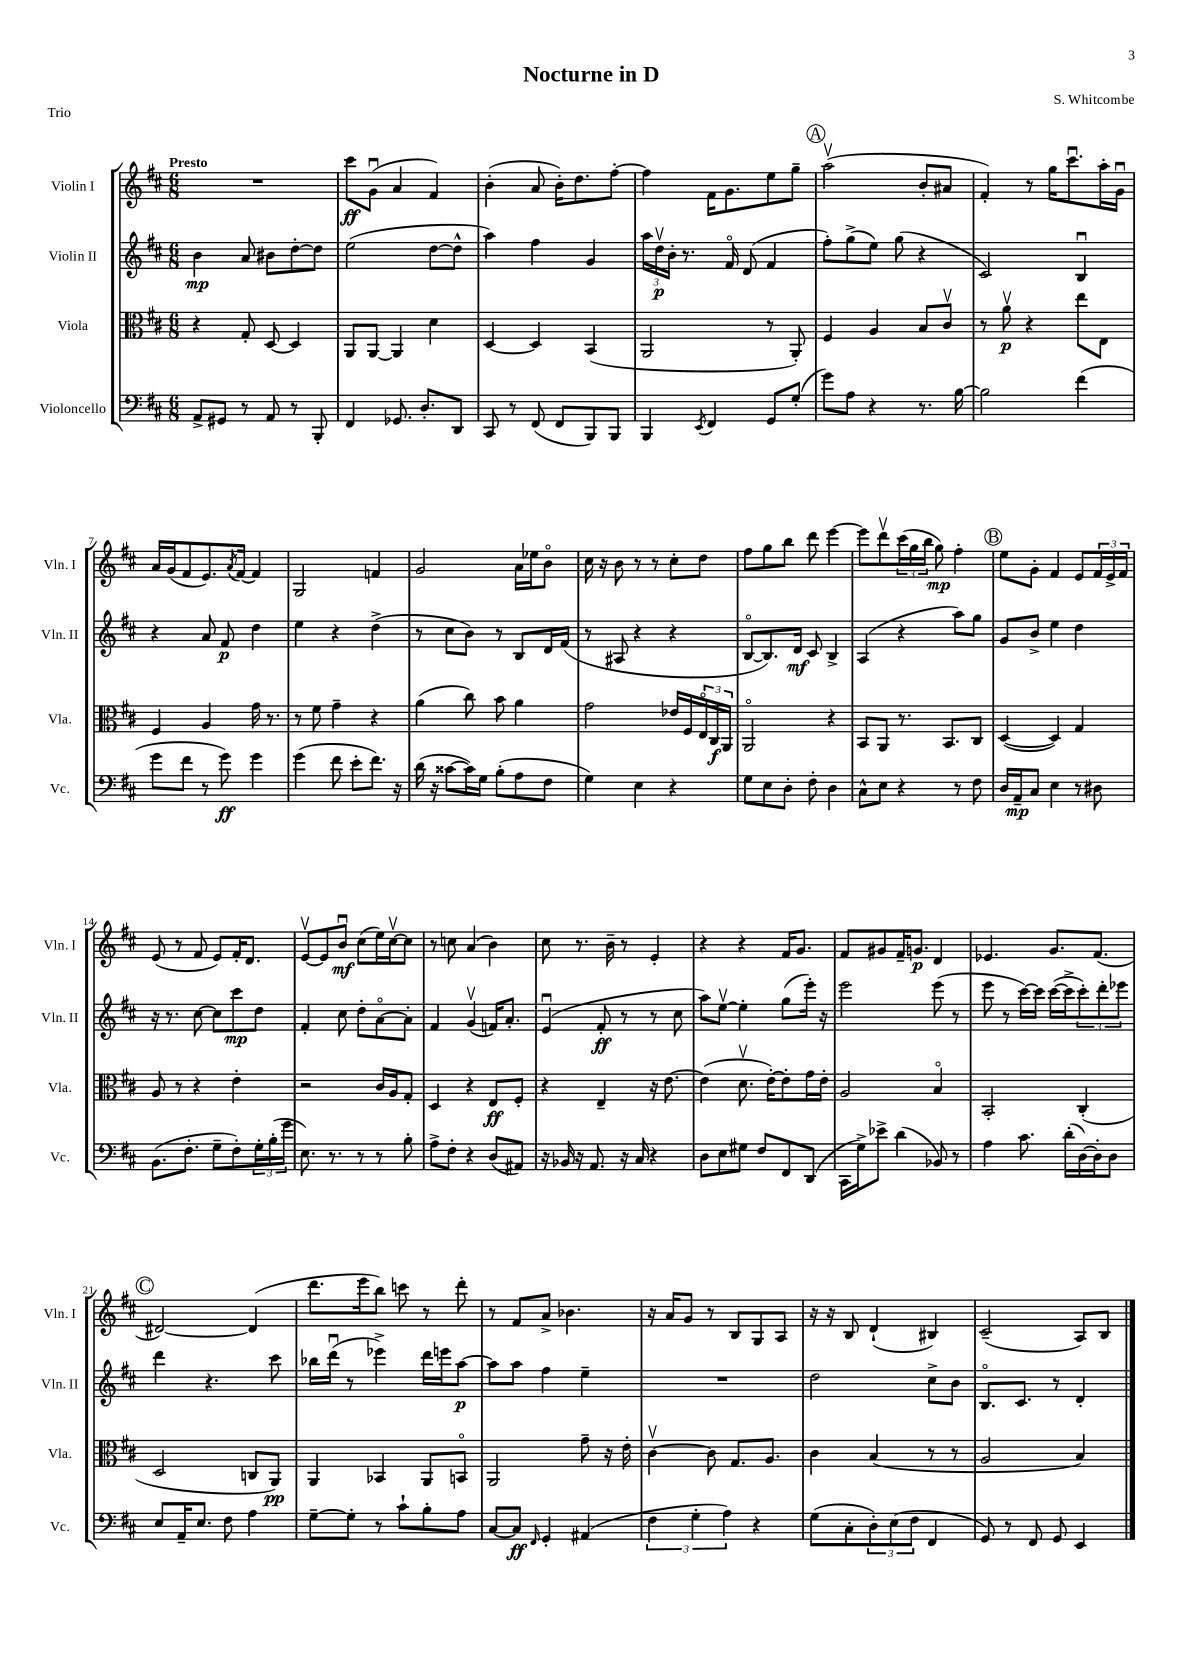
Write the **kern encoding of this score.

**kern	**kern	**kern	**kern
*staff4	*staff3	*staff2	*staff1
*clefF4	*clefC3	*clefG2	*clefG2
*k[f#c#]	*k[f#c#]	*k[f#c#]	*k[f#c#]
*M6/8	*M6/8	*M6/8	*M6/8
8AA^/L	4r	4b\	2.r
8GG#/J	.	.	.
8r	8G'/	8a/	.
8AA/	[8D/	8b#\L	.
8r	4D/]	[8dd'\	.
8BBB'/	.	8dd\]J	.
=	=	=	=
4FF#/	8AA/L	(2ee\	8ccc#\L
.	[8AA/J	.	(8gu\J
8.GG-/	4AA/]	.	4a/
8.D'/L	.	.	.
.	4d\	[8dd\L	4f#/)
8DD/J	.	8dd^^\]J	.
=	=	=	=
8CC#/	[4D/	4aa\)	(4b'\
8r	.	.	.
(8FF#/	4D/]	4ff#\	8a/
8FF#/L	.	.	16b'\LK)
.	.	.	8.dd\
8BBB/)	(4BB/	4g/	.
8BBB/J	.	.	[8ff#'\J
=	=	=	=
4BBB/	2AA/	24aa\LL	4ff#\]
.	.	24ddv\	.
.	.	24b'\JJ	.
.	.	8.r	.
8qEE/	.	.	.
4FF#/	.	.	16f#\LK
.	.	16f#o/	8.g\
.	.	(8d/	.
8GG/L	8r	4f#/	8ee\
(8G'/J	8AA'/)	.	8gg~\J
=	=	=	=
8g\L)	4F#/	8ff#'\L)	(2aav\
8A\J	.	(8gg^\	.
4r	4A/	8ee\J)	.
.	.	(8gg\	.
8.r	8B/L	4r	8b'/L
.	8c#v/J	.	8a#/J
[16B\	.	.	.
=	=	=	=
2B\]	8r	2c#/)	4f#'/)
.	8av\	.	.
.	4r	.	8r
.	.	.	16gg\LK
.	.	.	8.ccc#u\
(4f#\	8ee\L	4Bu/	.
.	8E\J	.	16aa'\L
.	.	.	16gu\JJ
=	=	=	=
8g\L	4F#/	4r	16a/LL
.	.	.	(16g/J
8f#\J	.	.	8f#/
8r	4A/	8a/	8.e/)
8g\)	.	8f#/	.
.	.	.	8qa/
.	.	.	[16f#/Jk
4g\	16g\	4dd\	4f#/]
.	8.r	.	.
=	=	=	=
(4g\	8r	4ee\	2G/
.	8f#\	.	.
8f#\	4g~\	4r	.
8e'\L	.	.	.
8.f#\J)	4r	(4dd^\	4f/
16r	.	.	.
=	=	=	=
(16d\	(4a\	8r	2g/
16r	.	.	.
[8c##\L	.	8cc#\L	.
16c##\]L)	8cc#\)	8b\J)	.
16G\JJ	.	.	.
(8B'\L	8b\	8r	.
8A\	4a\	8B/L	16a\LL
.	.	.	16ee-\J
8F#\J	.	16d/L	8bo\J
.	.	(16f#/JJ	.
=	=	=	=
4G\)	2g\	8r	16cc#\
.	.	.	16r
.	.	8A#/	8b\
4E\	.	4r	8r
.	.	.	8r
4r	16e-/LL	4r	8cc#'\L
.	16F#/	.	.
.	24Eo/	.	8dd\J
.	24C#/	.	.
.	24AA/JJ	.	.
=	=	=	=
8G\L	2AAo/	[8Bo/L	8ff#\L
8E\	.	8.B/])	8gg\
8D'\J	.	.	8bb\J
.	.	16d/Jk	.
8F#'\	.	8c#/	8ddd\
4D\	4r	4B^/	[4eee\
=	=	=	=
8C#^^\L	8BB/L	(4A/	8eee\]L
8E\J	8AA/J	.	8dddv\
4r	8.r	4r	(24ccc#\L
.	.	.	24gg\
.	.	.	24bb\JJ
.	.	.	8gg\)
.	8.BB/L	.	.
8r	.	8aa\L)	4ff#'\
8F#\	8C#/J	8gg\J	.
=	=	=	=
16D/LL	([4D/	8g/L	8ee\L
16AA~/J	.	.	.
8C#/J	.	8b^/J	8g'\J
4E\	4D/])	4ee\	4f#/
8r	4G/	4dd\	8e/L
8D#\	.	.	24f#/L
.	.	.	24e^/
.	.	.	24f#/JJ
=	=	=	=
(8.BB\L	8A/	16r	(8e/
.	.	8.r	.
.	8r	.	8r
8.F#'\J	.	.	.
.	4r	[8cc#\	8f#/
8G~\L	.	8cc#\]L	8e/L)
8F#'\)	4e'\	8ccc#\	16f#'/K
.	.	.	8.d/J
24G'\L	.	8dd\J	.
(24B'\	.	.	.
24g\JJ	.	.	.
=	=	=	=
8.E\)	2r	4f#'/	[8ev/L
.	.	.	8e/]
8.r	.	.	.
.	.	8cc#\	8bu/J
8r	.	8dd'\L	(8cc#\L
8r	16c#/LL	[8ao\	16ee\L)
.	16A/J	.	[16cc#v\J
8B'\	8G'/J	8a'\]J	8cc#\]J
=	=	=	=
8A^\L	4D/	4f#/	8r
8F#'\J	.	.	8cc\
4r	4r	(4gv/	(4a/
(8D/L	8E/L	16f/LK)	4b\)
.	.	8.a'/J	.
8AA#/J)	8F#'/J	.	.
=	=	=	=
16r	4r	(4eu/	8cc#\
16BB-/	.	.	.
16r	.	.	8.r
8.AA/	.	.	.
.	4E~/	8f#'/	.
.	.	.	16b~\
16r	.	8r	8r
16C#/	.	.	.
4r	16r	8r	4e'/
.	[8.e\	.	.
.	.	8cc#\	.
=	=	=	=
8D\L	(4e\]	8aa\L)	4r
8E\	.	[8eev\J	.
8G#\J	8.dv\	4ee'\]	4r
8F#/L	.	.	.
.	[16e'\LK)	.	.
8FF#/	8e'\]	(8gg\L	16f#/LK
.	.	.	8.g/J
(8DD/J	16g\L	16eee'\Jk)	.
.	16e'\JJ	16r	.
=	=	=	=
16CC#\LL	2A/	2eee\	8f#/L
16G^\J)	.	.	.
8e-^\J	.	.	8g#/
(4d\	.	.	16f#~/K
.	.	.	8.g/J
8BB-/)	4Bo/	(8eee\	4d/
8r	.	8r	.
=	=	=	=
4A\	2BB'/	8eee\	4.e-/
.	.	8r	.
8.c#\	.	[16ccc#\LL)	.
.	.	16ccc#\]JJ	.
.	.	([16ccc#\LL	8.g/L
(16d'\LL	.	16ccc#^\]J	.
[16D\)	(4C#'/	12ccc#'\)	.
16D'\]J	.	.	(8.f#/J
.	.	12ddd'\	.
8D\J	.	.	.
.	.	12eee-\J	.
=	=	=	=
8E/L	2D/	4ddd\	[2d#/)
16AA~/K	.	.	.
8.E/J	.	.	.
.	.	4.r	.
8F#\	.	.	.
4A\	8C/L	.	(4d#/]
.	8AA/J)	8ccc#\	.
=	=	=	=
[8G~\L	4AA/	16bb-\LL	8.ddd\L
.	.	(16dddu\JJ	.
8G'\]J	.	8r	.
.	.	.	16eee\k
8r	4BB-/	4eee-^\)	8bb\J)
8c#`\L	.	.	8ccc\
8B'\	8AA/L	16ddd\LL	8r
.	.	16eee\J	.
8A\J	8BBo/J	[8aa\J	8ddd'\
=	=	=	=
[8C#/L	2AA/	8aa\]L	8r
8C#/]J	.	8aa\J	8f#/L
16qqFF#/	.	.	.
4GG'/	.	4ff#\	8a^/J
.	.	.	4.b-\
(4AA#/	8g~\	4ee~\	.
.	16r	.	.
.	16e'\	.	.
=	=	=	=
6F#\	[4c#v\	2.r	16r
.	.	.	16a/LK
.	.	.	8g/J
6G'\	.	.	.
.	8c#\]	.	8r
6A\)	.	.	.
.	8.G/L	.	8B/L
4r	.	.	8G/
.	8.A/J	.	.
.	.	.	8A/J
=	=	=	=
(8G\L	4c#\	2dd\	16r
.	.	.	16r
8C#'\	.	.	8B/
12D'\)	(4B/	.	(4d`/
(12E\	.	.	.
12F#\J	.	.	.
4FF#/	8r	8cc#^\L	4B#/)
.	8r	8b\J	.
=	=	=	=
8GG/)	2A/	8.Bo/L	(2c#~/
8r	.	.	.
.	.	8.c#/J	.
8FF#/	.	.	.
8GG/	.	8r	.
4EE/	4B/)	4d'/	8A/L)
.	.	.	8B/J
==	==	==	==
*-	*-	*-	*-
